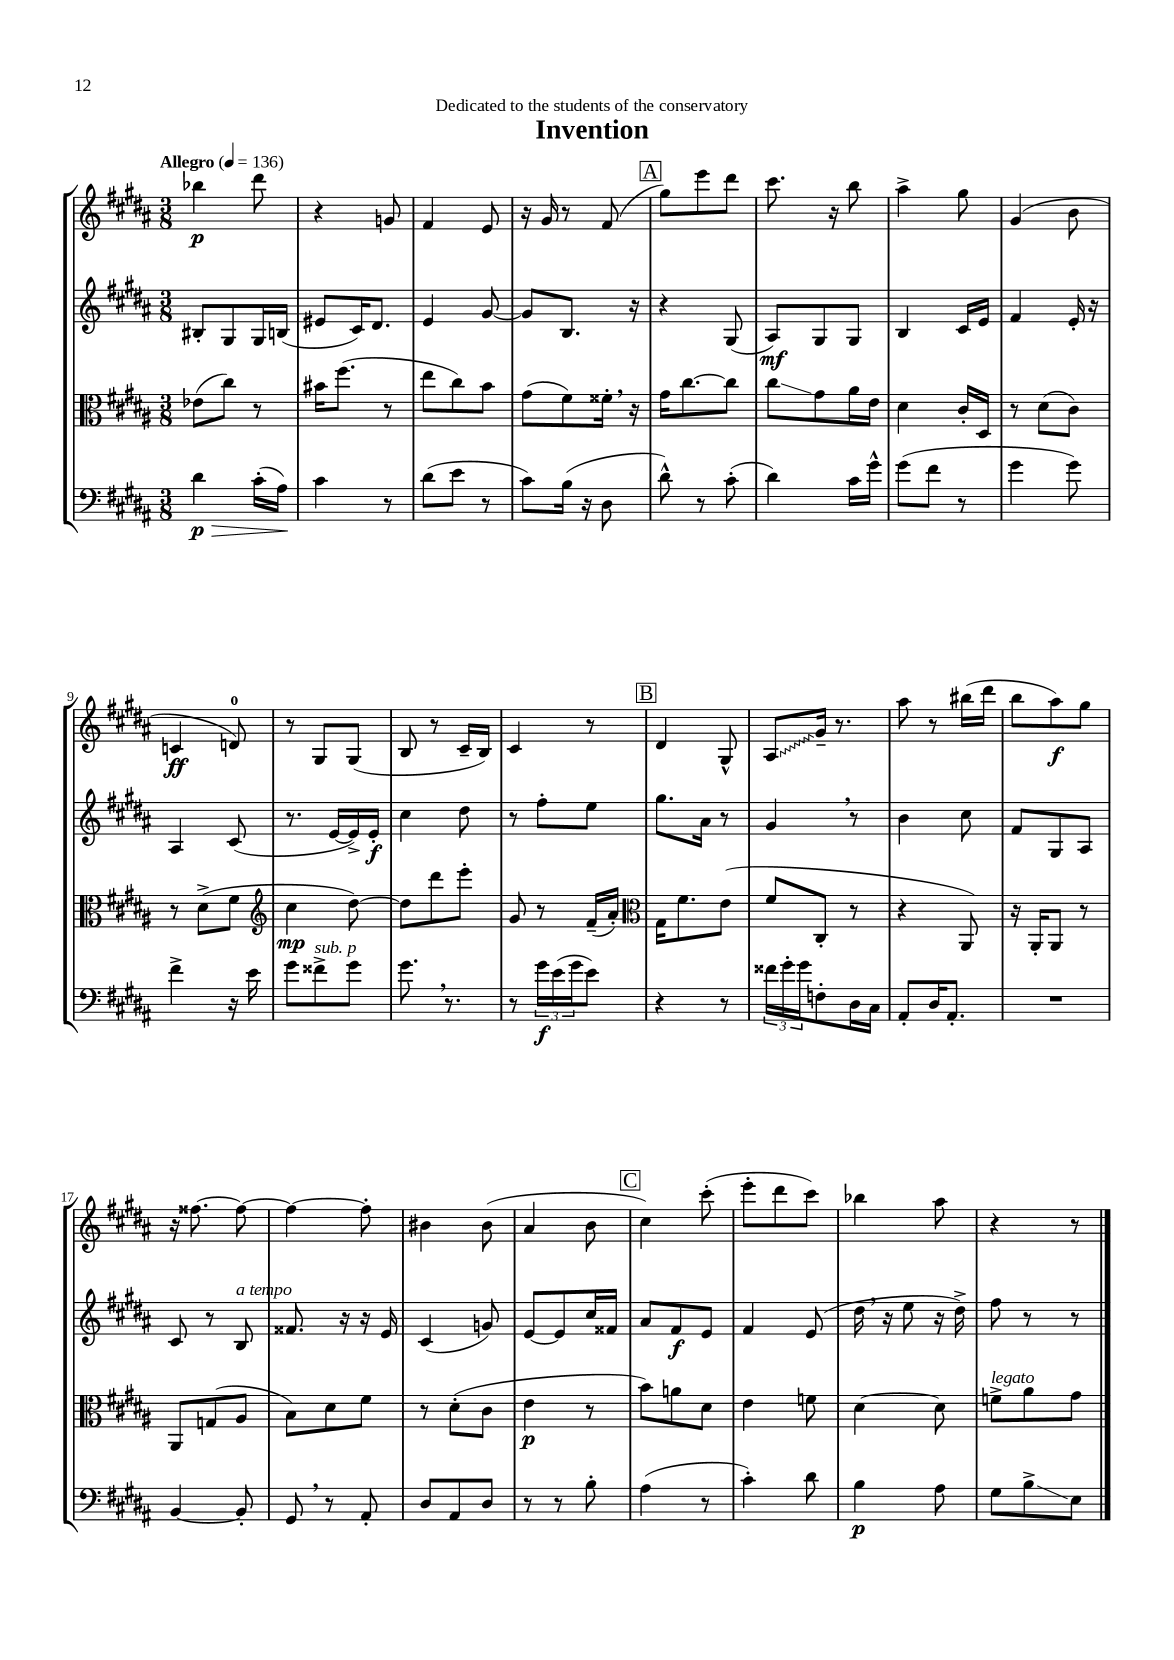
\header { title = "Invention" dedication = "Dedicated to the students of the conservatory" }
<<
\new StaffGroup <<
\new Staff = "s0" {
    \clef treble \key b \major \numericTimeSignature \time 3/8 \tempo "Allegro" 4 = 136
    bes''4\p dis'''8 |
    r4 g'8 |
    fis'4 e'8 |
    r16 gis'16 r8 fis'8( |
    \mark \markup { \box "A" } gis''8) e'''8 dis'''8 |
    cis'''8. r16 b''8 |
    ais''4-> gis''8 |
    gis'4( b'8 |
    c'4\ff d'8-0) |
    r8 gis8 gis8( |
    b8 r8 cis'16-- b16) |
    cis'4 r8 |
    \mark \markup { \box "B" } dis'4 gis8-^ |
    \once \override Glissando.style = #'zigzag ais8\glissando gis'16-- r8. |
    ais''8 r8 bis''16( dis'''16 |
    b''8 ais''8\f) gis''8 |
    r16 fisis''8.~ fisis''8~ |
    fisis''4~ fisis''8-. |
    bis'4 bis'8( |
    ais'4 b'8 |
    \mark \markup { \box "C" } cis''4) cis'''8-.( |
    e'''8-. dis'''8 cis'''8) |
    bes''4 ais''8 |
    r4 r8 \bar "|." |
}
\new Staff = "s1" {
    \clef treble \key b \major \numericTimeSignature \time 3/8
    bis8-. gis8 gis16 b16( |
    eis'8 cis'16) dis'8. |
    e'4 gis'8~ |
    gis'8 b8. r16 |
    \mark \markup { \box "A" } r4 gis8( |
    ais8\mf) gis8 gis8 |
    b4 cis'16 e'16 |
    fis'4 e'16-. r16 |
    ais4 cis'8( |
    r8. e'16~ e'16->) e'16-.\f |
    cis''4 dis''8 |
    r8 fis''8-. e''8 |
    \mark \markup { \box "B" } gis''8. ais'16 r8 |
    gis'4 \breathe r8 |
    b'4 cis''8 |
    fis'8 gis8 ais8 |
    cis'8 r8 b8^\markup { \italic "a tempo" } |
    fisis'8. r16 r16 e'16 |
    cis'4( g'8) |
    e'8~ e'8 cis''16 fisis'16 |
    \mark \markup { \box "C" } ais'8 fis'8\f e'8 |
    fis'4 e'8( |
    dis''16 \breathe r16 e''8 r16 dis''16->) |
    fis''8 r8 r8 \bar "|." |
}
\new Staff = "s2" {
    \clef alto \key b \major \numericTimeSignature \time 3/8
    ees'8( cis''8) r8 |
    bis'16 fis''8.( r8 |
    e''8 cis''8) b'8 |
    gis'8( fis'8) fisis'16-. \breathe r16 |
    \mark \markup { \box "A" } gis'16 cis''8.~ cis''8 |
    cis''8\glissando gis'8 ais'16 e'16 |
    dis'4 cis'16-. dis16 |
    r8 dis'8( cis'8) |
    r8 dis'8->( fis'8 |
    \clef treble cis''4\mp dis''8~) |
    dis''8 dis'''8 e'''8-. |
    gis'8 r8 fis'16--( ais'16-.) |
    \mark \markup { \box "B" } \clef alto gis16 fis'8. e'8( |
    fis'8 cis8-. r8 |
    r4 ais,8) |
    r16 ais,16-. ais,8 r8 |
    ais,8 g8( ais8 |
    b8) dis'8 fis'8 |
    r8 dis'8-.( cis'8 |
    e'4\p r8 |
    \mark \markup { \box "C" } b'8) a'8 dis'8 |
    e'4 f'8 |
    dis'4~ dis'8 |
    f'8->^\markup { \italic "legato" } ais'8 gis'8 \bar "|." |
}
\new Staff = "s3" {
    \clef bass \key b \major \numericTimeSignature \time 3/8
    dis'4\p\> cis'16-.( ais16\!) |
    cis'4 r8 |
    dis'8( e'8 r8 |
    cis'8) b16( r16 dis8 |
    \mark \markup { \box "A" } dis'8-^) r8 cis'8-.( |
    dis'4) cis'16 gis'16-^ |
    gis'8( fis'8 r8 |
    gis'4 gis'8) |
    fis'4-> r16 e'16 |
    gis'8 fisis'8->^\markup { \italic "sub. p" } gis'8 |
    gis'8. \breathe r8. |
    r8 \tuplet 3/2 { gis'16\f e'16( gis'16 } e'8) |
    \mark \markup { \box "B" } r4 r8 |
    \tuplet 3/2 { fisis'16 gis'16-. gis'16 } f8-. dis16 cis16 |
    ais,8-. dis16 ais,8.-. |
    R4. |
    b,4~ b,8-. |
    gis,8 \breathe r8 ais,8-. |
    dis8 ais,8 dis8 |
    r8 r8 b8-. |
    \mark \markup { \box "C" } ais4( r8 |
    cis'4-.) dis'8 |
    b4\p ais8 |
    gis8 b8->\glissando e8 \bar "|." |
}
>>
>>
